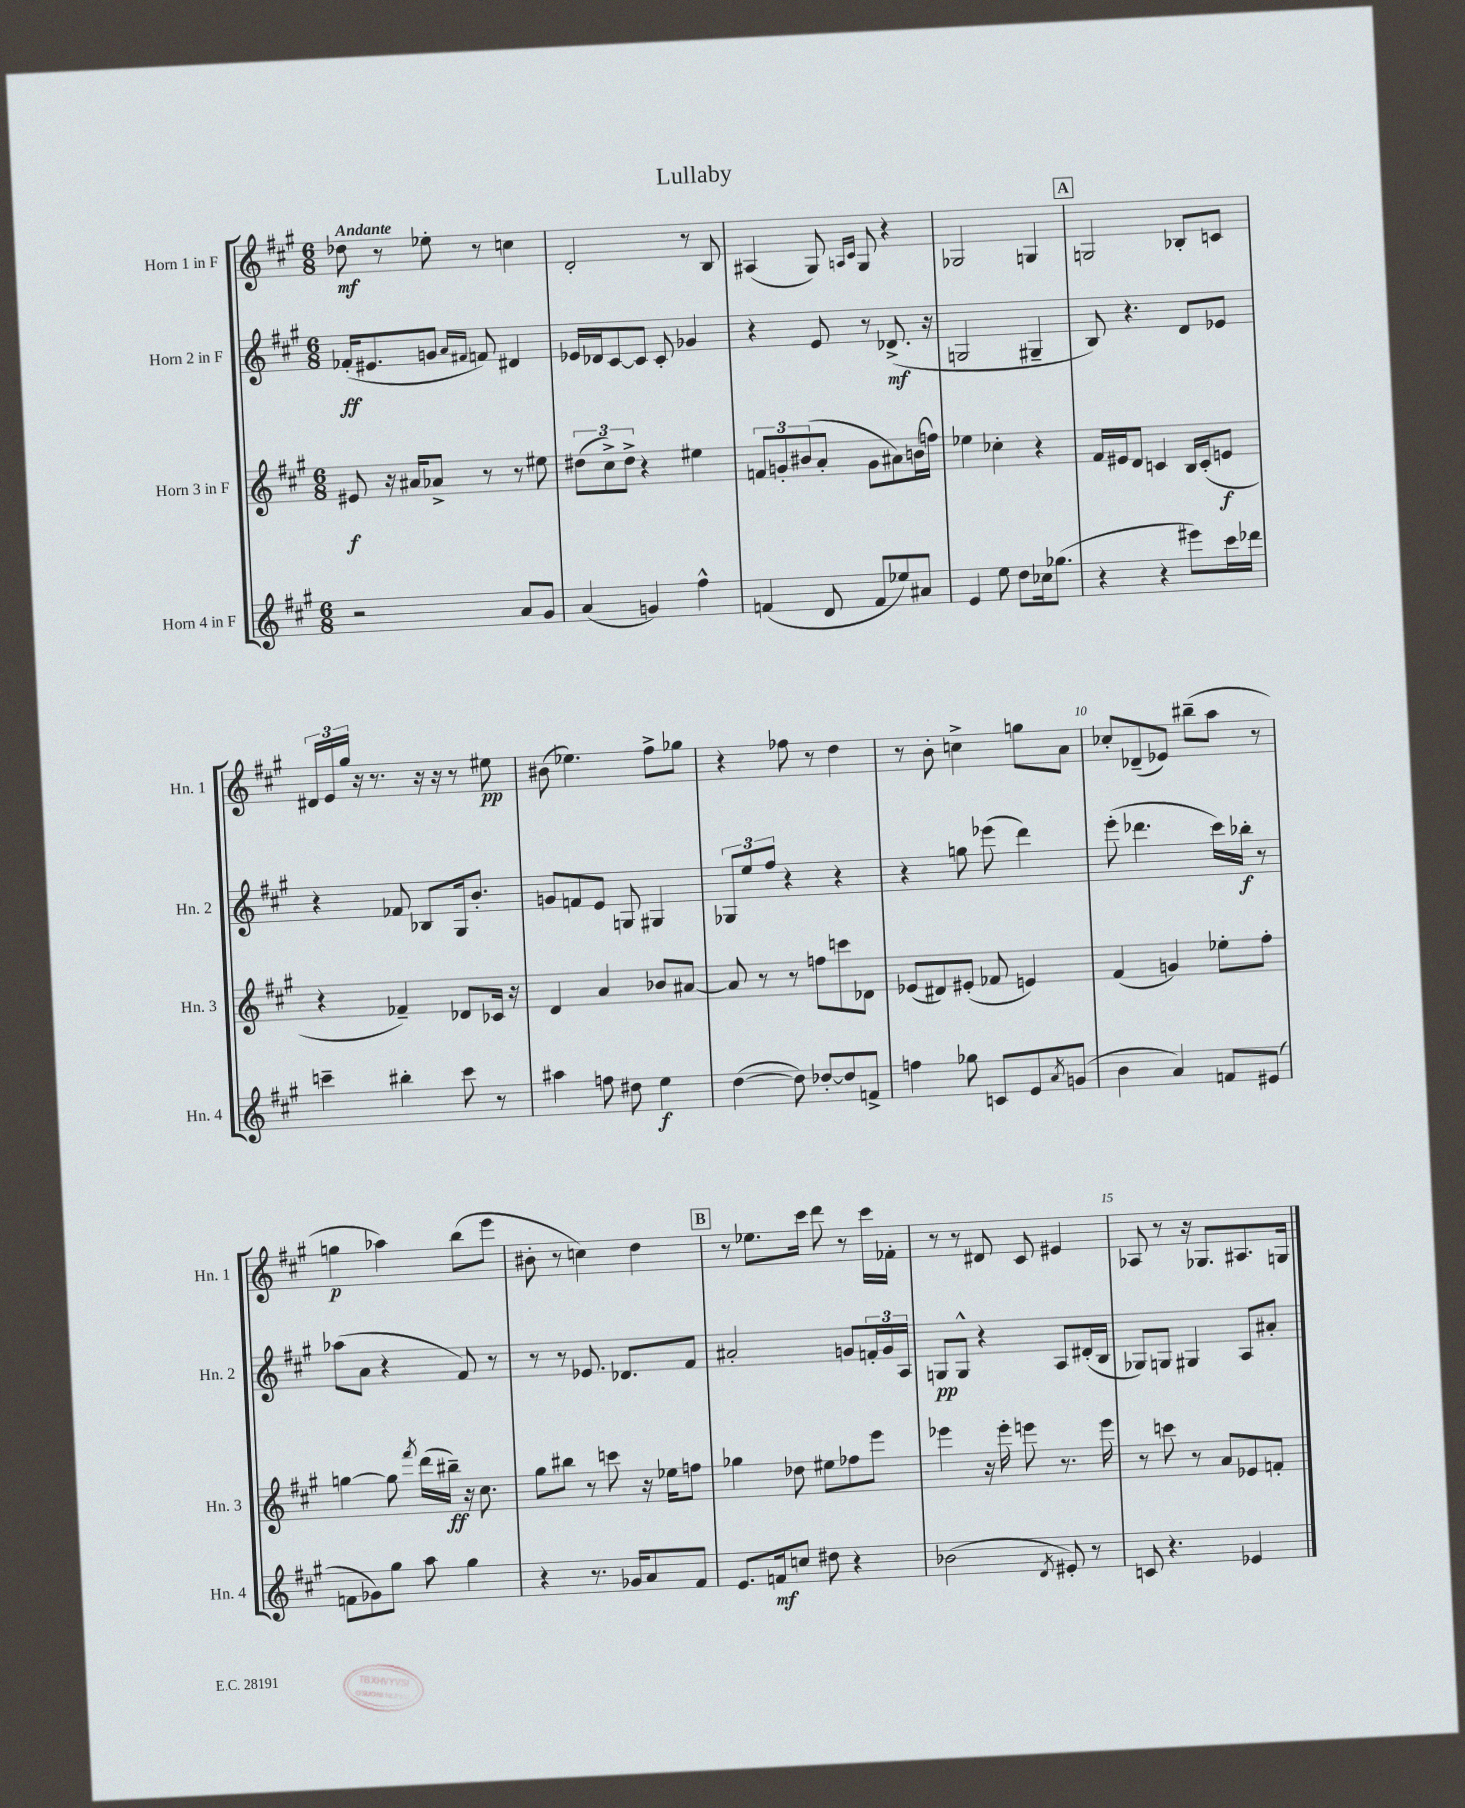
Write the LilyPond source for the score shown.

\header { title = "Lullaby" }
<<
\new StaffGroup <<
\new Staff = "s0" \with { instrumentName = "Horn 1 in F" shortInstrumentName = "Hn. 1" } {
    \clef treble \key a \major \numericTimeSignature \time 6/8 \tempo "Andante"
    des''8\mf r8 ees''8-. r8 c''4 |
    d'2-. r8 b8 |
    ais4( gis8) \grace { a16 cis'16 } gis8 r4 |
    ges2 g4 |
    \mark \markup { \box "A" } g2 bes8-. c'8 |
    \tuplet 3/2 { dis'16 e'16 gis''16 } r16 r8. r16 r16 r8 eis''8\pp |
    bis'8( ees''4.) fis''8-> ges''8 |
    r4 fes''8 r8 d''4 |
    r8 b'8-. c''4-> g''8 a'8 |
    ces''8-. des'8--( ees'8) bis''8--( a''8 r8 |
    g''4\p aes''4) b''8( e'''8 |
    bis'8-. r8 c''4) d''4 |
    \mark \markup { \box "B" } r8 ees''8. cis'''16 d'''8 r8 cis'''16 fes'16-. |
    r8 r8 dis'8 cis'8 eis'4 |
    aes8 r8 r16 ges8. ais8. g16 \bar "|." |
}
\new Staff = "s1" \with { instrumentName = "Horn 2 in F" shortInstrumentName = "Hn. 2" } {
    \clef treble \key a \major \numericTimeSignature \time 6/8
    fes'16-.\ff( eis'8. g'8 \grace { a'16 fis'16 } f'8) dis'4 |
    ees'16 des'16 cis'8~ cis'8 cis'8-. ges'4 |
    r4 e'8 r8 des'8.->\mf( r16 |
    g2 gis4-- |
    \mark \markup { \box "A" } b8) r4. d'8 ees'8 |
    r4 fes'8 bes8 gis16 b'8.-. |
    g'8 f'8 e'8 g8 gis4 |
    \tuplet 3/2 { ges8 e''8 fis''8 } r4 r4 |
    r4 g''8 ees'''8( d'''4) |
    e'''8-.( des'''4. cis'''16) bes''16-.\f r8 |
    aes''8( a'8 r4 fis'8) r8 |
    r8 r8 ees'8. des'8. fis'8 |
    \mark \markup { \box "B" } ais'2-. g'8 \tuplet 3/2 { f'16-. g'16 a16 } |
    g8\pp g8-^ r4 a8 dis'16-.( b16 |
    ges8) g8 gis4 a8 ais'8-. \bar "|." |
}
\new Staff = "s2" \with { instrumentName = "Horn 3 in F" shortInstrumentName = "Hn. 3" } {
    \clef treble \key a \major \numericTimeSignature \time 6/8
    eis'8\f r16 ais'16 aes'8-> r8 r8 eis''8 |
    \tuplet 3/2 { dis''8( cis''8->) dis''8-> } r4 eis''4 |
    \tuplet 3/2 { f'8 g'8-. bis'8( } a'8-. g'8 ais'8) b'16( f''16) |
    ees''4 ces''4-. r4 |
    \mark \markup { \box "A" } fis'16 eis'16 d'8 c'4 b16 c'16-.( e'8\f |
    r4 fes'4--) des'8 ces'16 r16 |
    d'4 a'4 bes'8 ais'8~ |
    ais'8 r8 r8 f''8 c'''8 des'8 |
    ees'8( dis'8) eis'8-.( fes'8 e'4) |
    fis'4( g'4) ees''8-. fis''8-. |
    g''4~ g''8 \acciaccatura { fis'''8 } d'''16( bis''16--\ff) r16 cis''8. |
    gis''8 bis''8 r8 c'''8 r16 ees''16 f''8 |
    \mark \markup { \box "B" } ges''4 des''8 eis''8 fes''8 e'''8 |
    ees'''4 r16 ees'''16-. e'''8 r8. e'''16 |
    r8 c'''8 r8 a'8 ees'8 f'8-. \bar "|." |
}
\new Staff = "s3" \with { instrumentName = "Horn 4 in F" shortInstrumentName = "Hn. 4" } {
    \clef treble \key a \major \numericTimeSignature \time 6/8
    r2 a'8 gis'8 |
    a'4( g'4) fis''4-^ |
    f'4( d'8 f'8 ees''8) ais'8 |
    e'4 e''8 d''8 ces''16 ges''8.( |
    \mark \markup { \box "A" } r4 r4 eis'''8) cis'''16 des'''16 |
    c'''4-- bis''4-. c'''8 r8 |
    ais''4 f''8 dis''8 e''4\f |
    d''4~( d''8) des''8~-. des''8 f'8-> |
    f''4 ges''8 c'8 e'8 \acciaccatura { a'8 } g'8( |
    b'4 a'4) f'8 eis'8( |
    f'8 ges'8) gis''8 a''8 gis''4 |
    r4 r8. ges'16 a'8 fis'8 |
    \mark \markup { \box "B" } e'8. f'16\mf c''8 dis''8 r4 |
    bes'2( \acciaccatura { d'8 } eis'8-.) r8 |
    c'8 r4. ees'4 \bar "|." |
}
>>
>>
\layout { \context { \Score \override BarNumber.break-visibility = ##(#f #t #t) barNumberVisibility = #(every-nth-bar-number-visible 5) } }
